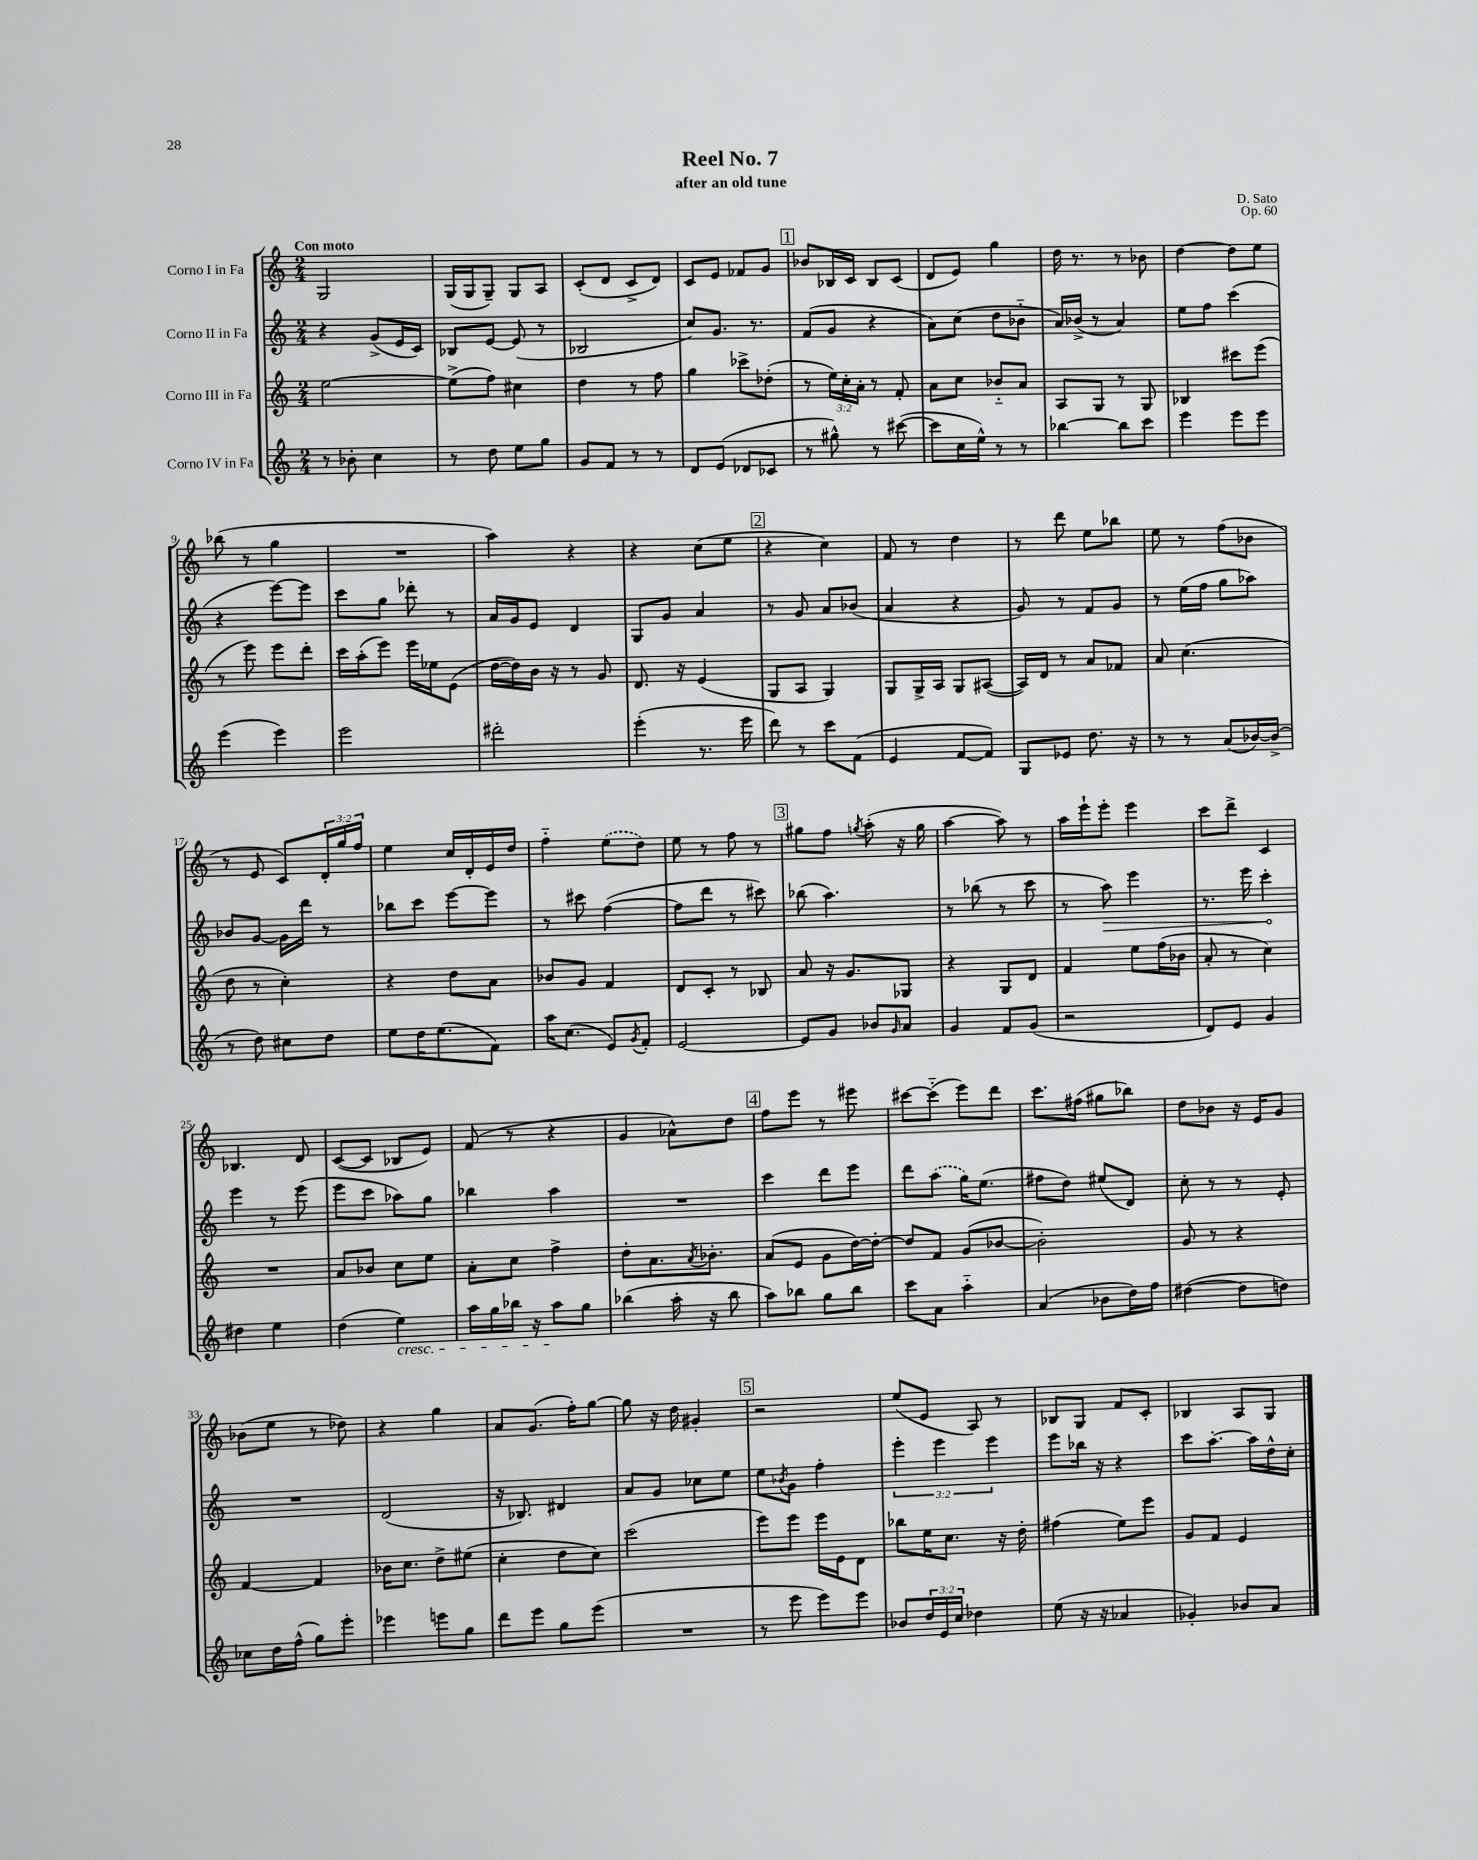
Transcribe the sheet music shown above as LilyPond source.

\header { title = "Reel No. 7" composer = "D. Sato" subtitle = "after an old tune" opus = "Op. 60" }
<<
\new StaffGroup <<
\new Staff = "s0" \with { instrumentName = "Corno I in Fa" } {
    \clef treble \key c \major \numericTimeSignature \time 2/4 \override Staff.TupletNumber.text = #tuplet-number::calc-fraction-text \tempo "Con moto"
    g2 |
    g16( g16 g8--) g8 a8 |
    c'8-.( d'8 c'8-> d'8) |
    c'8 e'8 fes'8 g'8 |
    \mark \markup { \box "1" } bes'8 bes16 c'16 bes8 c'8( |
    d'8 e'8) g''4 |
    d''16 r8. r8 bes'8 |
    d''4~ d''8 e''8 |
    bes''8( r8 g''4 |
    R2 |
    a''4) r4 |
    r4 c''8( e''8 |
    \mark \markup { \box "2" } r4 c''4) |
    f'8 r8 d''4 |
    r8 d'''8 e''8 bes''8 |
    e''8 r8 f''8( bes'8 |
    r8 e'8 c'8) \tuplet 3/2 { d'16-. g''16 f''16 } |
    e''4 c''16 d'16-. e'16 d''16 |
    f''4-_ \once \slurDashed e''8( d''8) |
    e''8 r8 f''8 r8 |
    \mark \markup { \box "3" } gis''8 f''8 \acciaccatura { g''8 } a''8-.( r16 g''16 |
    a''4~ a''8) r8 |
    a''16 e'''16-! e'''8-. e'''4 |
    c'''8 d'''8-> c'4 |
    bes4. d'8 |
    c'8~( c'8 bes8 e'8) |
    f'8( r8 r4 |
    g'4 aes'8-^) d''8 |
    \mark \markup { \box "4" } f''8 e'''8 r8 eis'''8 |
    cis'''8~ cis'''8-_( e'''8) d'''8 |
    c'''8. fis''16( gis''8 bes''8) |
    d''8 bes'8 r16 e'16 g'8 |
    bes'8( e''8 r8 des''8) |
    r4 g''4 |
    a'8 g'8.( f''16-.) g''8~ |
    g''8 r16 d''16 gis'4-. |
    \mark \markup { \box "5" } r2 |
    e''8( e'8 a8) r8 |
    bes8 g8 f'8 c'8-. |
    bes4 a8 g8 \bar "|." |
}
\new Staff = "s1" \with { instrumentName = "Corno II in Fa" } {
    \clef treble \key c \major \numericTimeSignature \time 2/4 \override Staff.TupletNumber.text = #tuplet-number::calc-fraction-text
    r4 g'8->( e'16 c'16) |
    bes8 e'8~ e'8( r8 |
    bes2 |
    c''8) g'8. r8. |
    \mark \markup { \box "1" } f'8( g'8 r4 |
    a'8) c''8( d''8 bes'8-_ |
    a'16) bes'16->( r8 a'4) |
    e''8 f''8 c'''4( |
    r4 e'''8~) e'''8 |
    c'''8 g''8 des'''8-. r8 |
    a'16 g'16 e'8 d'4 |
    g8 g'8 a'4 |
    \mark \markup { \box "2" } r8 g'8 a'8 bes'8( |
    a'4 r4 |
    g'8) r8 f'8 g'8 |
    r8 e''16( f''16 g''8 aes''8) |
    bes'8 g'8~ g'16 d'''16 r8 |
    bes''8 c'''8 e'''8~ e'''8 |
    r8 cis'''8 f''4~( |
    f''8 d'''8 r8 cis'''8) |
    \mark \markup { \box "3" } bes''8( a''4.) |
    r8 bes''8( r8 c'''8 |
    r8 \once \override Hairpin.circled-tip = ##t a''8\>) e'''4 |
    r8. e'''16 c'''4-.\! |
    e'''4 r8 e'''8( |
    e'''8 c'''8 aes''8) g''8 |
    bes''4 a''4 |
    R2 |
    \mark \markup { \box "4" } c'''4 d'''8 e'''8 |
    d'''8 \once \slurDashed a''8( g''16) e''8.( |
    fis''8 d''8) eis''8( d'8) |
    c''8-. r8 r8 e'8-. |
    R2 |
    d'2( |
    r16 bes8.) dis'4 |
    a'8 g'8 ces''8 e''8 |
    \mark \markup { \box "5" } e''8 \acciaccatura { bes'8 } g'8 f''4-. |
    \tuplet 3/2 { e'''4-. e'''4 e'''4 } |
    e'''8 bes''16 r16 r4 |
    c'''8 a''8.~-. a''16 d''16-^ c''16-. \bar "|." |
}
\new Staff = "s2" \with { instrumentName = "Corno III in Fa" } {
    \clef treble \key c \major \numericTimeSignature \time 2/4 \override Staff.TupletNumber.text = #tuplet-number::calc-fraction-text
    e''2~ |
    e''8->( f''8) cis''4 |
    d''4 r8 f''8 |
    g''4 ces'''8-> des''8-.( |
    \mark \markup { \box "1" } r8 \tuplet 3/2 { e''16) c''16-. a'16-. } r8 f'8-. |
    a'8 c''8 bes'8-_ a'8 |
    a8 g8 r8 g8 |
    bes4 cis'''8 e'''8( |
    r8 e'''8) e'''8 d'''8-. |
    c'''16 a''16-.( e'''8) e'''16 ees''16 e'8( |
    d''16~ d''16) b'16 r16 r8 g'8 |
    d'8. r16 e'4( |
    \mark \markup { \box "2" } g8 a8 g4) |
    g8 g16-> a16 g8 ais8~( |
    ais16) d'16 r8 a'8 fes'8 |
    a'8 c''4.( |
    d''8 r8 c''4-.) |
    r4 d''8 a'8 |
    bes'8 g'8 f'4 |
    d'8 c'8-. r8 bes8 |
    \mark \markup { \box "3" } a'8 r16 g'8. ges8 |
    r4 g8 d'8 |
    f'4 e''8 f''16( bes'16 |
    a'8-. r8 c''4) |
    R2 |
    a'8 bes'8 c''8 e''8 |
    a'8-. c''8 f''4-> |
    d''8-. a'8. \acciaccatura { a'8 } bes'8.-. |
    \mark \markup { \box "4" } a'8( e'8 g'8 d''16~) d''16~-. |
    d''8 f'8 g'8( bes'8~ |
    bes'2-.) |
    g'8 r8 r4 |
    f'4~ f'4 |
    bes'16 c''8. d''8-> eis''8( |
    c''4-. d''8 c''8) |
    c'''2( |
    \mark \markup { \box "5" } e'''8) e'''8 e'''16 e'16 d'8 |
    bes''8 e''16 c''8. r16 d''16-. |
    fis''4( e''8) e'''8 |
    g'8 f'8 e'4 \bar "|." |
}
\new Staff = "s3" \with { instrumentName = "Corno IV in Fa" } {
    \clef treble \key c \major \numericTimeSignature \time 2/4 \override Staff.TupletNumber.text = #tuplet-number::calc-fraction-text
    r8 bes'8-. c''4 |
    r8 d''8 e''8 g''8 |
    g'8 f'8 r8 r8 |
    d'8 e'8( des'8 ces'8 |
    \mark \markup { \box "1" } r8 gis''8-^) r8 cis'''8~( |
    cis'''8 c''16 e''16-^) r8 r8 |
    bes''4~ bes''8 c'''8 |
    e'''4 e'''8 e'''8 |
    e'''4( e'''4) |
    e'''2 |
    dis'''2-. |
    e'''4-.( r8. e'''16 |
    \mark \markup { \box "2" } d'''8) r8 c'''8 f'8( |
    e'4 f'8~ f'8) |
    g8 ees'8 d''8. r16 |
    r8 r8 a'8( bes'16~) bes'16->( |
    r8 d''8) cis''8 d''8 |
    e''8 d''16 e''8.( f'8) |
    a''16 c''8.( e'8) \acciaccatura { g'8 } f'8-. |
    e'2~ |
    \mark \markup { \box "3" } e'8 g'8 bes'8 \grace { g'16 } a'8 |
    g'4 f'8 g'8( |
    r2 |
    d'8) e'8 g'4 |
    dis''4 e''4 |
    d''4( e''4\cresc) |
    a''16 g''16 bes''16 r16 a''8\! g''8 |
    bes''4( a''16-. r16 bes''8 |
    \mark \markup { \box "4" } a''8) bes''8 g''8 bes''8 |
    c'''8 a'8 a''4-_ |
    a'4( bes'8 d''16) f''16 |
    dis''4~( dis''8 d''8) |
    ces''8 d''16 f''16-^( g''8) e'''8-. |
    ees'''4 e'''8 g''8 |
    d'''8 e'''8 g''8 e'''8( |
    R2 |
    \mark \markup { \box "5" } r8 e'''8 e'''8) e'''8 |
    bes'8 \tuplet 3/2 { d''16 e'16 c''16 } des''4 |
    e''8( r16 r16 aes'4 |
    ges'4-.) bes'8 a'8 \bar "|." |
}
>>
>>
